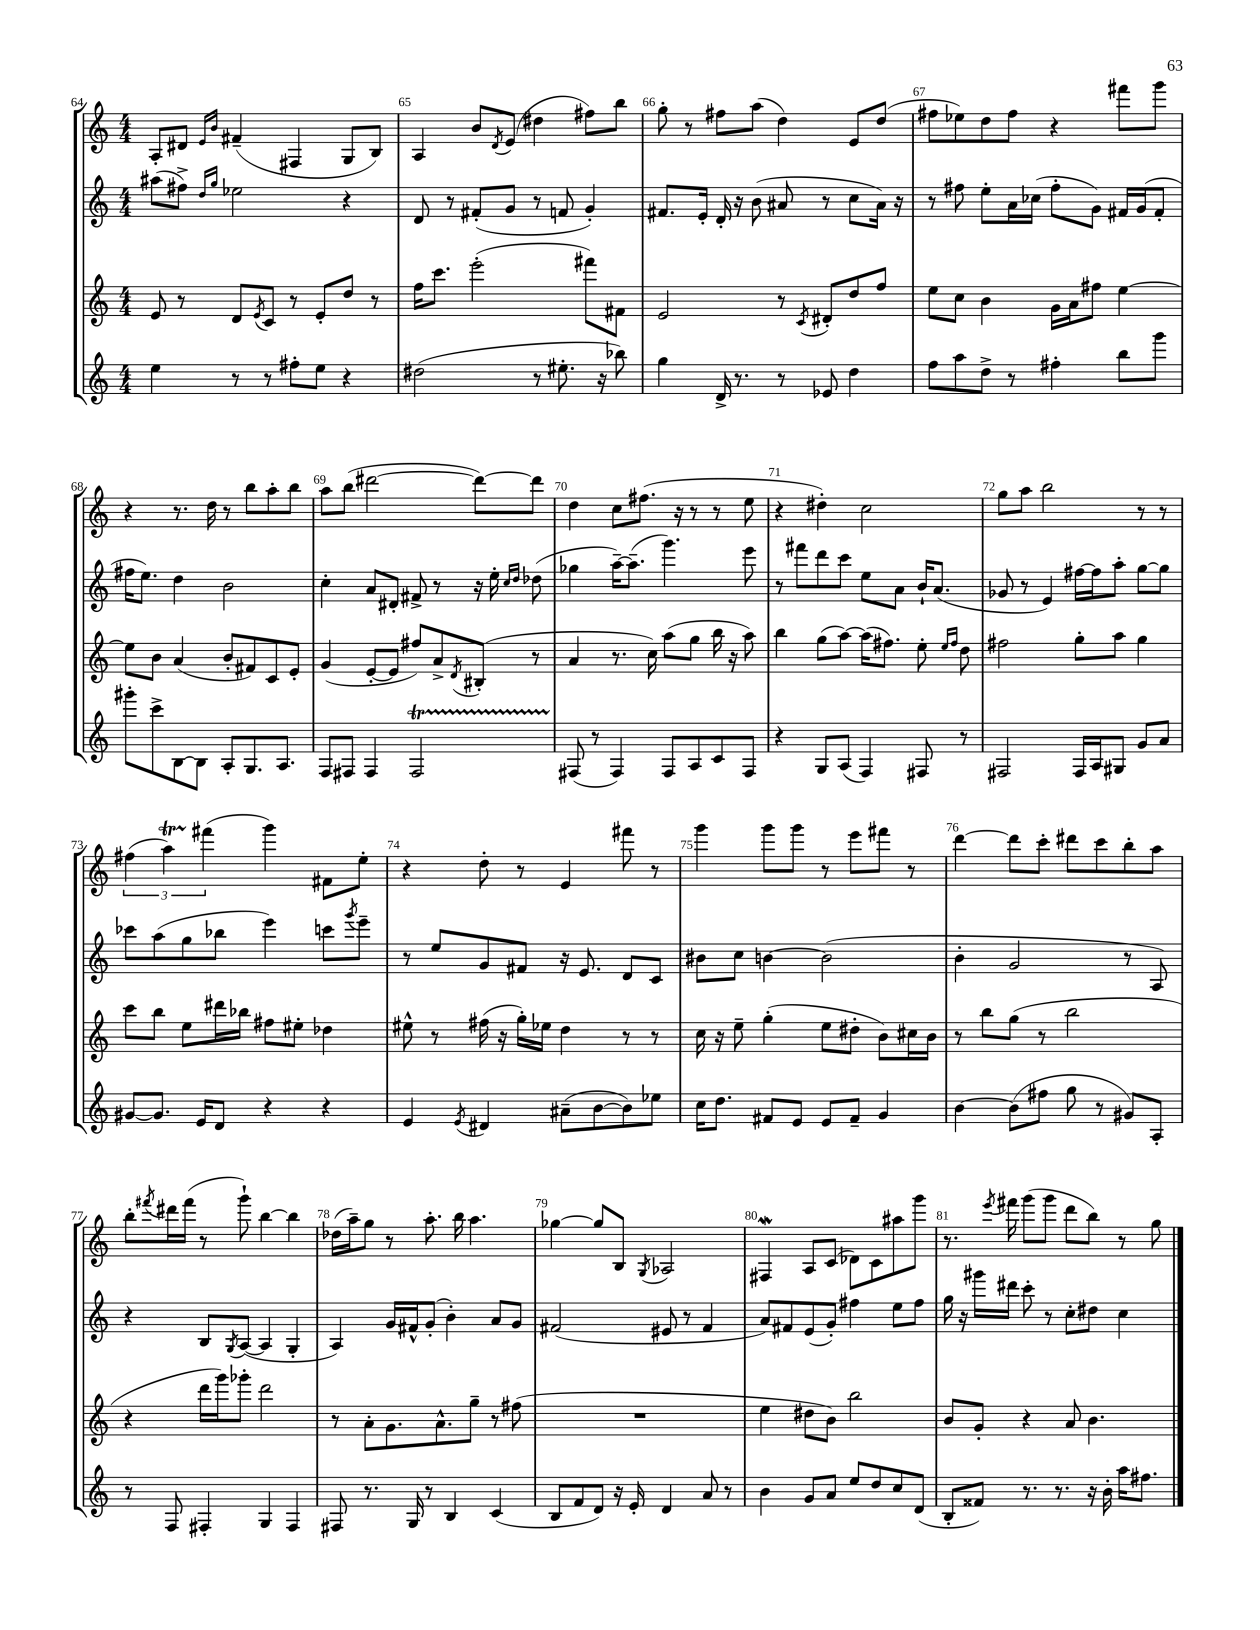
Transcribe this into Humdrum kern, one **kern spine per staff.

**kern	**kern	**kern	**kern
*staff4	*staff3	*staff2	*staff1
*clefG2	*clefG2	*clefG2	*clefG2
*k[]	*k[]	*k[]	*k[]
*M4/4	*M4/4	*M4/4	*M4/4
4ee	8e	(8aa#	8A'
.	8r	8ff#^)	8d#
.	.	16qqdd	16qqe
.	.	16qqgg	16qqb
8r	8d	2ee-	(4f#~
.	8qe	.	.
8r	8c	.	.
8ff#'	8r	.	4F#
8ee	8e'	.	.
4r	8dd	4r	8G
.	8r	.	8B)
=	=	=	=
(2dd#	16ff	8d	4A
.	8.ccc	.	.
.	.	8r	.
.	(2eee'	(8f#'	8b
.	.	.	8qd
.	.	8g	(8e
8r	.	8r	4dd#
8.ee#'	.	8f	.
.	8fff#)	4g')	8ff#)
16r	.	.	.
8bb-)	8f#	.	8bb
=	=	=	=
4gg	2e	8.f#	8gg'
.	.	.	8r
.	.	16e'	.
16d^	.	16d'	8ff#
8.r	.	16r	.
.	.	(8b	(8aa
8r	8r	8a#	4dd)
.	8qc	.	.
8e-	8d#'	8r	.
4dd	8dd	8cc	8e
.	8ff	16a#)	(8dd
.	.	16r	.
=	=	=	=
8ff	8ee	8r	8ff#
8aa	8cc	8ff#	8ee-)
8dd^	4b	8ee'	8dd
8r	.	16a	8ff#
.	.	(16cc-	.
4ff#'	16g	8ff#'	4r
.	16a	.	.
.	8ff#	8g)	.
8bb	[4ee	16f#	8fff#
.	.	(16g	.
8ggg	.	8f#'	8ggg
=	=	=	=
8ggg#'	8ee]	16ff#	4r
.	.	8.ee)	.
8ccc^	8b	.	.
[8B	(4a	4dd	8.r
8B]	.	.	.
.	.	.	16dd
8A'	8b'	2b	8r
8.G	8f#)	.	8bb
.	8c	.	8aa'
8.A	.	.	.
.	8e'	.	8bb
=	=	=	=
8F	(4g	4cc'	8aa
8F#	.	.	(8bb
4F#	[8e'	8a	[2ddd#
.	8e]	8d#'	.
2F#	8ff#)	8f#^	.
.	8a^	8r	.
.	8qd	.	.
.	(8B#'	16r	8ddd#_)
.	.	16ee'	.
.	.	16qqcc	.
.	.	16qqdd	.
.	8r	(8dd-	8ddd#]
=	=	=	=
(8F#	4a	4gg-	4dd
8r	.	.	.
4F#)	8.r	[16aa~)	8cc
.	.	(8.aa~]	.
.	.	.	(8.ff#
.	16cc)	.	.
8F#	(8aa	4.ggg)	.
.	.	.	16r
8A	8gg	.	8r
8c	16bb	.	8r
.	16r	.	.
8F#	8aa)	8eee	8ee
=	=	=	=
4r	4bb	8r	4r
.	.	8fff#	.
8G	(8gg	8ddd	4dd#')
(8A	[8aa)	8ccc	.
4F)	(16aa]	8ee	2cc
.	8.ff#)	.	.
.	.	8a	.
8F#	8ee'	16b`	.
.	.	(8.a	.
.	16qqee	.	.
.	16qqff#	.	.
8r	8dd	.	.
=	=	=	=
2F#	2ff#	8g-	8gg
.	.	8r	8aa
.	.	4e)	2bb
16F#	8gg'	[16ff#	.
16A	.	16ff#]	.
8G#	8aa	8aa'	.
8g	4gg	[8gg	8r
8a	.	8gg]	8r
=	=	=	=
[8g#	8ccc	8ccc-	(6ff#
8.g#]	8bb	(8aa	.
.	.	.	6aa)
.	8ee	8gg	.
16e	.	.	.
.	.	.	(6fff#
8d	16ddd#	8bb-	.
.	16bb-	.	.
4r	8ff#	4eee)	4ggg)
.	8ee#'	.	.
4r	4dd-	8ccc	8f#
.	.	8qggg	.
.	.	8eee~	8ee'
=	=	=	=
4e	8ee#^^	8r	4r
.	8r	8ee	.
8qe	.	.	.
4d#	(16ff#	8g	8dd'
.	16r	.	.
.	16gg')	8f#	8r
.	16ee-	.	.
(8a#~	4dd	16r	4e
.	.	8.e	.
[8b	.	.	.
8b])	8r	8d	8fff#
8ee-	8r	8c	8r
=	=	=	=
16cc	16cc	8b#	4ggg
8.dd	16r	.	.
.	8ee~	8cc	.
8f#	(4gg'	[4b	8ggg
8e	.	.	8ggg
8e	8ee	(2b]	8r
8f#~	8dd#'	.	8eee
4g	8b)	.	8fff#
.	16cc#	.	8r
.	16b	.	.
=	=	=	=
[4b	8r	4b'	[4ddd
.	8bb	.	.
(8b]	(8gg	2g	8ddd]
8ff#	8r	.	8ccc'
8gg	2bb	.	8ddd#
8r	.	.	8ccc
8g#)	.	8r	8bb'
8A'	.	8A)	8aa
=	=	=	=
8r	4r	4r	8bb'
.	.	.	8qfff#
8F	.	.	16ddd#
.	.	.	(16fff#
4F#'	16ddd	8B	8r
.	16ggg)	.	.
.	.	8qG	.
.	8ggg-'	([8A	8ggg`)
4G	2ddd	4A]	[4bb
4F#	.	4G'	4bb]
=	=	=	=
8F#	8r	4A)	(16dd-
.	.	.	16aa~)
8.r	8a'	.	8gg
.	8.g	16g	8r
16G	.	16f#^^	.
8r	.	(8g'	8.aa'
.	8.a^^	.	.
4B	.	4b')	.
.	.	.	16bb
.	8gg~	.	4.aa
(4c	8r	8a	.
.	(8ff#	8g	.
=	=	=	=
8B	1r	(2f#	[4gg-
8f	.	.	.
8d)	.	.	8gg-]
16r	.	.	8B
16e'	.	.	.
.	.	.	8qG
4d	.	8e#	2A-
.	.	8r	.
8a	.	4f#	.
8r	.	.	.
=	=	=	=
4b	4ee	8a)	4F#
.	.	8f#	.
8g	8dd#	(8e	8A
8a	8b)	8g')	(8c
8ee	2bb	4ff#	8d-)
8dd	.	.	8c
8cc	.	8ee	8aa#
(8d	.	8ff#	8ggg
=	=	=	=
8B'	8b	16gg	8.r
.	.	16r	.
8f##)	8g'	16ggg#	.
.	.	.	8qeee
.	.	16ddd#	16fff#
8.r	4r	8ccc'	(8ggg
.	.	8r	8ggg
8.r	.	.	.
.	8a	8cc'	8ddd
16r	4.b	8dd#	8bb)
16b'	.	.	.
16aa	.	4cc	8r
8.ff#	.	.	.
.	.	.	8gg
==	==	==	==
*-	*-	*-	*-
